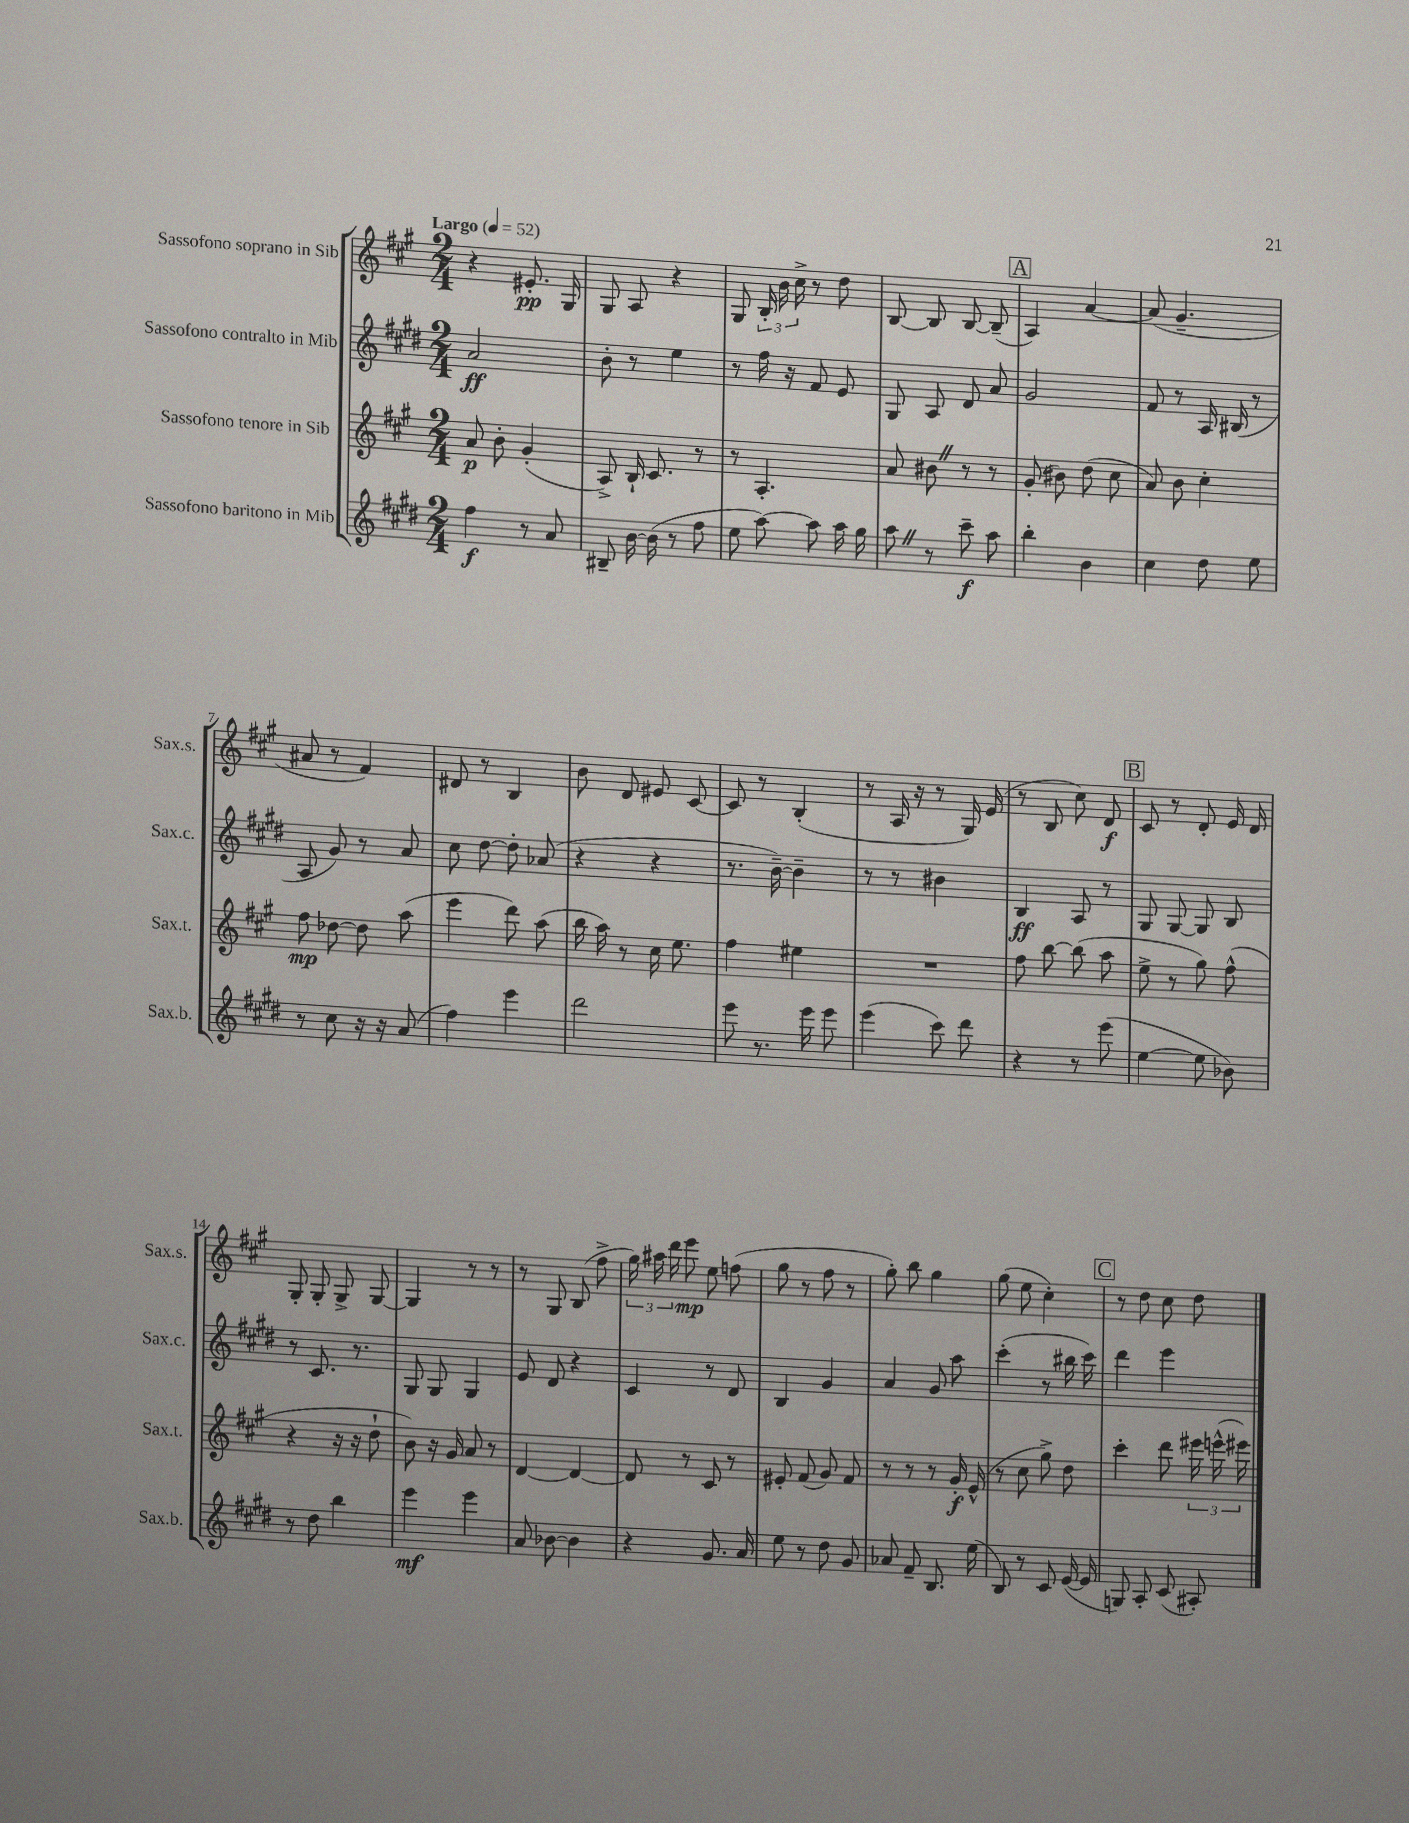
<<
\new StaffGroup <<
\new Staff = "s0" \with { instrumentName = "Sassofono soprano in Sib" shortInstrumentName = "Sax.s." } {
    \clef treble \key a \major \numericTimeSignature \time 2/4 \tempo "Largo" 4 = 52
    \autoBeamOff r4 eis'8.-.\pp gis16 |
    gis8 a8 r4 |
    gis8 \tuplet 3/2 { b16-. b'16 cis''16-> } r8 d''8 |
    b8~ b8 b8~ b8--( |
    \mark \markup { \box "A" } a4) a'4~ |
    a'8( gis'4.-- |
    ais'8 r8 fis'4) |
    dis'8 r8 b4 |
    b'8 d'8 eis'8 cis'8~ |
    cis'8 r8 b4-.( |
    r8 a16 r16 r8 gis16) e'16( |
    r8 b8 cis''8) d'8\f |
    \mark \markup { \box "B" } cis'8 r8 d'8-. e'16 d'16 |
    gis8-. gis8-. gis8-> gis8~ |
    gis4 r8 r8 |
    r8 gis8 b8( fis''8-> |
    \tuplet 3/2 { gis''16) ais''16 d'''16 } e'''8\mp e''8 f''8( |
    gis''8 r8 fis''8 r8 |
    gis''8-.) b''8 gis''4 |
    gis''8( e''8 cis''4-.) |
    \mark \markup { \box "C" } r8 d''8 cis''8 d''8 \bar "|." |
}
\new Staff = "s1" \with { instrumentName = "Sassofono contralto in Mib" shortInstrumentName = "Sax.c." } {
    \clef treble \key e \major \numericTimeSignature \time 2/4
    \autoBeamOff a'2\ff |
    b'8-. r8 e''4 |
    r8 fis''16 r16 fis'8 e'8 |
    gis8 a8 dis'8 a'8 |
    \mark \markup { \box "A" } gis'2 |
    fis'8 r8 a16 bis16( r8 |
    a8 gis'8) r8 a'8 |
    cis''8 dis''8~ dis''8-. aes'8( |
    r4 r4 |
    r8. b'16~--) b'4-- |
    r8 r8 bis'4 |
    b4\ff a8 r8 |
    \mark \markup { \box "B" } gis8 gis8~ gis8 b8 |
    r8 cis'8. r8. |
    gis8 gis8 gis4 |
    e'8 dis'8 r4 |
    cis'4 r8 dis'8 |
    b4 gis'4 |
    a'4 gis'8 a''8 |
    cis'''4-.( r8 bis''16 cis'''16) |
    \mark \markup { \box "C" } dis'''4 e'''4 \bar "|." |
}
\new Staff = "s2" \with { instrumentName = "Sassofono tenore in Sib" shortInstrumentName = "Sax.t." } {
    \clef treble \key a \major \numericTimeSignature \time 2/4
    \autoBeamOff a'8\p b'8-. gis'4-.( |
    a8->) b16-! cis'8. r8 |
    r8 a4.-. |
    a'8 bis'8 \once \override BreathingSign.text = \markup { \musicglyph "scripts.caesura.straight" } \breathe r8 r8 |
    \mark \markup { \box "A" } gis'8-.( bis'8) d''8( cis''8 |
    a'8) b'8 cis''4-. |
    fis''8\mp des''8~ des''8 a''8( |
    e'''4 d'''8) a''8( |
    b''16 a''16) r8 cis''16 e''8. |
    fis''4 eis''4 |
    R2 |
    fis''8 b''8~ b''8( a''8 |
    \mark \markup { \box "B" } e''8-> r8 gis''8) fis''8-^( |
    r4 r16 r16 d''8-! |
    b'8) r16 gis'16 a'8 r8 |
    d'4~ d'4~ |
    d'8 r8 cis'8 r8 |
    eis'8-. fis'8( gis'8) fis'8 |
    r8 r8 r8 gis'16-.\f e'16-^( |
    r8 cis''8 gis''8->) d''8 |
    \mark \markup { \box "C" } cis'''4-. d'''8 \tuplet 3/2 { eis'''16 e'''16-^( eis'''16) } \bar "|." |
}
\new Staff = "s3" \with { instrumentName = "Sassofono baritono in Mib" shortInstrumentName = "Sax.b." } {
    \clef treble \key e \major \numericTimeSignature \time 2/4
    \autoBeamOff fis''4\f r8 a'8 |
    bis8-- b'16~ b'16( r8 fis''8 |
    e''8 a''8~) a''8 a''16 gis''16 |
    a''8 \once \override BreathingSign.text = \markup { \musicglyph "scripts.caesura.straight" } \breathe r8 cis'''8--\f a''8 |
    \mark \markup { \box "A" } b''4-. b'4 |
    cis''4 dis''8 e''8 |
    r8 cis''8 r16 r16 a'8( |
    fis''4) e'''4 |
    dis'''2 |
    e'''8 r8. e'''16 e'''8 |
    e'''4( cis'''8) dis'''8 |
    r4 r8 e'''8( |
    \mark \markup { \box "B" } e''4~ e''8 bes'8) |
    r8 dis''8 b''4 |
    e'''4\mf e'''4 |
    a'8 bes'8~ bes'4 |
    r4 gis'8. a'16 |
    e''8 r8 dis''8 gis'8 |
    aes'8 fis'8-- b8. e''16( |
    b8) r8 cis'8 e'16~( e'16 |
    \mark \markup { \box "C" } g8) a8-. cis'8( ais8-.) \bar "|." |
}
>>
>>
